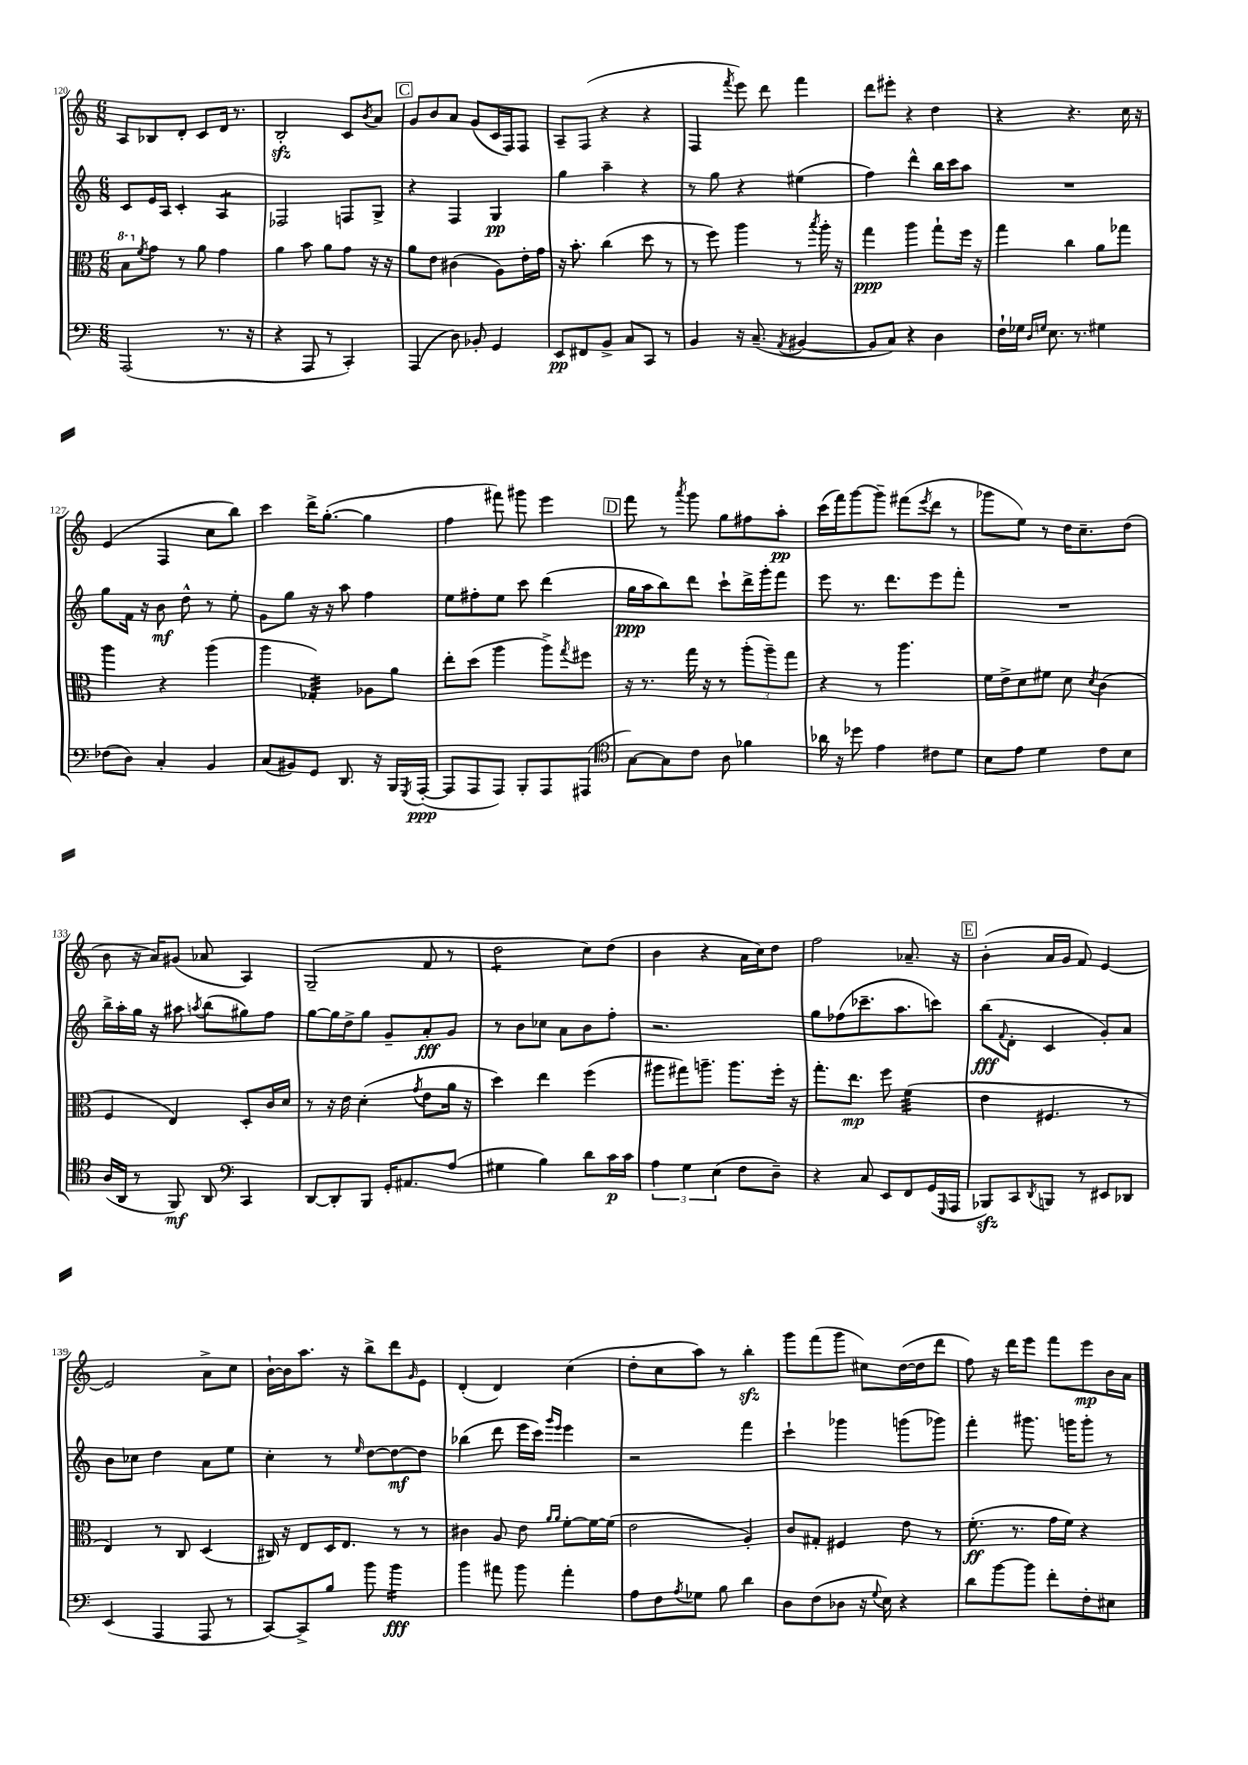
<<
\new StaffGroup <<
\new Staff = "s0" {
    \clef treble \key c \major \numericTimeSignature \time 6/8
    a8 bes8 d'8-. c'8 d'16 r8. |
    b2-.\sfz c'8 \acciaccatura { b'8 } a'8 |
    \mark \markup { \box "C" } g'8 b'8 a'8 g'8( c'16 f16) f8 |
    a8-- f8( r4 r4 |
    f4 \acciaccatura { f'''8 } e'''8) d'''8 f'''4 |
    d'''8 eis'''8-. r4 d''4 |
    r4 r4. c''16 r16 |
    e'4( f4 c''8 b''8) |
    c'''4 d'''16-> g''8.~-.( g''4 |
    f''4 fis'''8) gis'''8 e'''4 |
    \mark \markup { \box "D" } f'''8 r8 \acciaccatura { a'''8 } g'''8 g''8 fis''8 a''8-.\pp |
    c'''16( f'''16) g'''8~ g'''8-- fis'''8( \acciaccatura { e'''8 } d'''8 r8 |
    ges'''8 e''8) r8 d''16 c''8.-- d''8( |
    b'8 r16 a'16) gis'8( aes'8 a4) |
    g2--( f'8 r8 |
    d''2:8 c''8) d''8( |
    b'4 r4 a'16 c''16) d''8 |
    f''2 aes'8.-- r16 |
    \mark \markup { \box "E" } b'4-.( a'16 g'16 f'8) e'4~ |
    e'2 a'8-> c''8 |
    b'16~-! b'16 a''8. r16 b''8-> d'''8 \grace { g'16 } e'8 |
    d'4-.( d'4) c''4( |
    d''8-. c''8 a''8) r8 b''4-.\sfz |
    g'''8 f'''8( g'''8 cis''8) d''16~( d''16 d'''8 |
    f''8) r16 d'''16 e'''8 f'''8 e'''8\mp b'16 a'16 \bar "|." |
}
\new Staff = "s1" {
    \clef treble \key c \major \numericTimeSignature \time 6/8
    c'8 e'16 a16 c'4-. a4:8 |
    fes2 f8 g8-> |
    \mark \markup { \box "C" } r4 f4 g4\pp |
    g''4 a''4-- r4 |
    r8 g''8 r4 eis''4( |
    f''4) d'''4-^ b''16 c'''16 a''8 |
    R2. |
    g''8 f'16 r16 b'8\mf d''8-^ r8 e''8-. |
    g'8 g''8 r16 r16 a''8 f''4 |
    e''8 fis''8-. e''8 c'''8 d'''4( |
    \mark \markup { \box "D" } g''16\ppp a''16 b''8) d'''8 c'''8-! d'''16-> g'''16-. f'''8 |
    e'''8 r8. d'''8. e'''8 f'''8-. |
    R2. |
    b''16-> a''16-. g''16 r16 ais''8 \acciaccatura { a''8 } b''8( gis''8) f''8 |
    g''8~ g''16 d''16-> g''8 g'8-- a'8-.\fff g'8 |
    r8 b'8 ces''8 a'8 b'8 f''8-. |
    r2. |
    g''8 fes''8( ces'''8.-- a''8. c'''8) |
    \mark \markup { \box "E" } b''8\fff( \appoggiatura { f'8 } d'8-. c'4 g'8-.) a'8 |
    b'8 ces''8 d''4 a'8 e''8 |
    c''4-. r8 \grace { e''16 } d''8~ d''8~\mf d''8 |
    bes''4( d'''8 e'''16 c'''16) \grace { g'''16 e'''16 } e'''4 |
    r2 f'''4 |
    c'''4-! ges'''4 g'''8( ges'''8) |
    f'''4-. gis'''8. g'''16 g'''8-. r8 \bar "|." |
}
\new Staff = "s2" {
    \clef alto \key c \major \numericTimeSignature \time 6/8
    \ottava #1 b'8 \ottava #0 \acciaccatura { f'8 } g'8 r8 a'8 g'4 |
    a'4 b'8 a'8 g'8 r16 r16 |
    \mark \markup { \box "C" } a'8 e'8 cis'4( a8) e'16-. g'16 |
    r16 b'8.-. c''4( d''8 r8 |
    r8 f''8) a''4 r8 \acciaccatura { b''8 } a''16-. r16 |
    g''4\ppp a''4 g''8-! f''16 r16 |
    g''4 c''4 a'8 ges''8 |
    a''4 r4 a''4( |
    a''4 ges4:32-.) aes8 a'8 |
    e''8-. d''8( a''4 a''8->) \acciaccatura { g''8 } fis''8 |
    \mark \markup { \box "D" } r16 r8. g''16 r16 r8 \tuplet 3/2 { a''8-.( a''8--) g''8 } |
    r4 r8 a''4. |
    f'16 e'16-> d'8 fis'8 d'8 \acciaccatura { d'8 } c'4( |
    f4 e4) d8-. c'16 d'16 |
    r8 r16 e'16 d'4-.( \acciaccatura { g'8 } e'8 a'16 r16 |
    d''4) e''4 f''4( |
    ais''8 gis''8) a''8.-- a''8. f''16-. r16 |
    g''8.-. e''8.\mp f''8 f'4:32( |
    \mark \markup { \box "E" } e'4 fis4. r8 |
    e4) r8 c8 d4( |
    cis16) r16 e8 d16 e8. r8 r8 |
    cis'4 a8 e'8 \grace { a'16 a'16 } f'8~-. f'16~ f'16( |
    e'2 a4-.) |
    c'8 gis8-. fis4 e'8 r8 |
    f'8.-.\ff( r8. g'16 f'16) r4 \bar "|." |
}
\new Staff = "s3" {
    \clef bass \key c \major \numericTimeSignature \time 6/8
    a,,2( r8. r16 |
    r4 a,,8 r8 c,4-.) |
    \mark \markup { \box "C" } a,,4( d8) bes,8-. g,4 |
    e,8\pp fis,8 b,8-> c8 c,8 r8 |
    b,4 r16 c8.--( \acciaccatura { a,8 } bis,4~ |
    bis,8 c8) r4 d4 |
    f16-! ges16 \grace { d16 g16 } e8. r8. gis4 |
    fes8( d8) c4-. b,4 |
    c8( bis,8) g,8 d,8. r16 b,,16 \acciaccatura { g,,8 } a,,16~-.\ppp( |
    a,,8 a,,8 a,,8) b,,8-. a,,8 ais,,8( |
    \mark \markup { \box "D" } \clef tenor g8~) g8 c'8 a8 fes'4 |
    aes'16 r16 des''8 e'4 cis'8 d'8 |
    b8 e'8 d'4 c'8 b8 |
    a16( a,16 r8 f,8\mf) a,8 \clef bass c,4 |
    d,8~ d,8-. b,,8 g,16-. ais,8. a8( |
    gis4 b4) d'8 c'16\p c'16 |
    \tuplet 3/2 { a4 g4 e4( } f8 d8--) |
    r4 c8 e,8 f,8 g,16( \grace { g,,16 } a,,16 |
    \mark \markup { \box "E" } bes,,8\sfz) c,8 \acciaccatura { d,8 } b,,8 r8 eis,8 des,8 |
    e,4( a,,4 a,,8 r8 |
    c,8~) c,8-> b8 b'8 b'4:16\fff |
    b'4 ais'8 b'8 ais'4-. |
    a8 f8 \acciaccatura { a8 } ges8 b8 d'4 |
    d8 f8( des8 r16 \appoggiatura { g8 } e16) r4 |
    d'8 b'8~ b'8 f'8-. f8-. eis8 \bar "|." |
}
>>
>>
\layout { \context { \Score currentBarNumber = #120 } }
